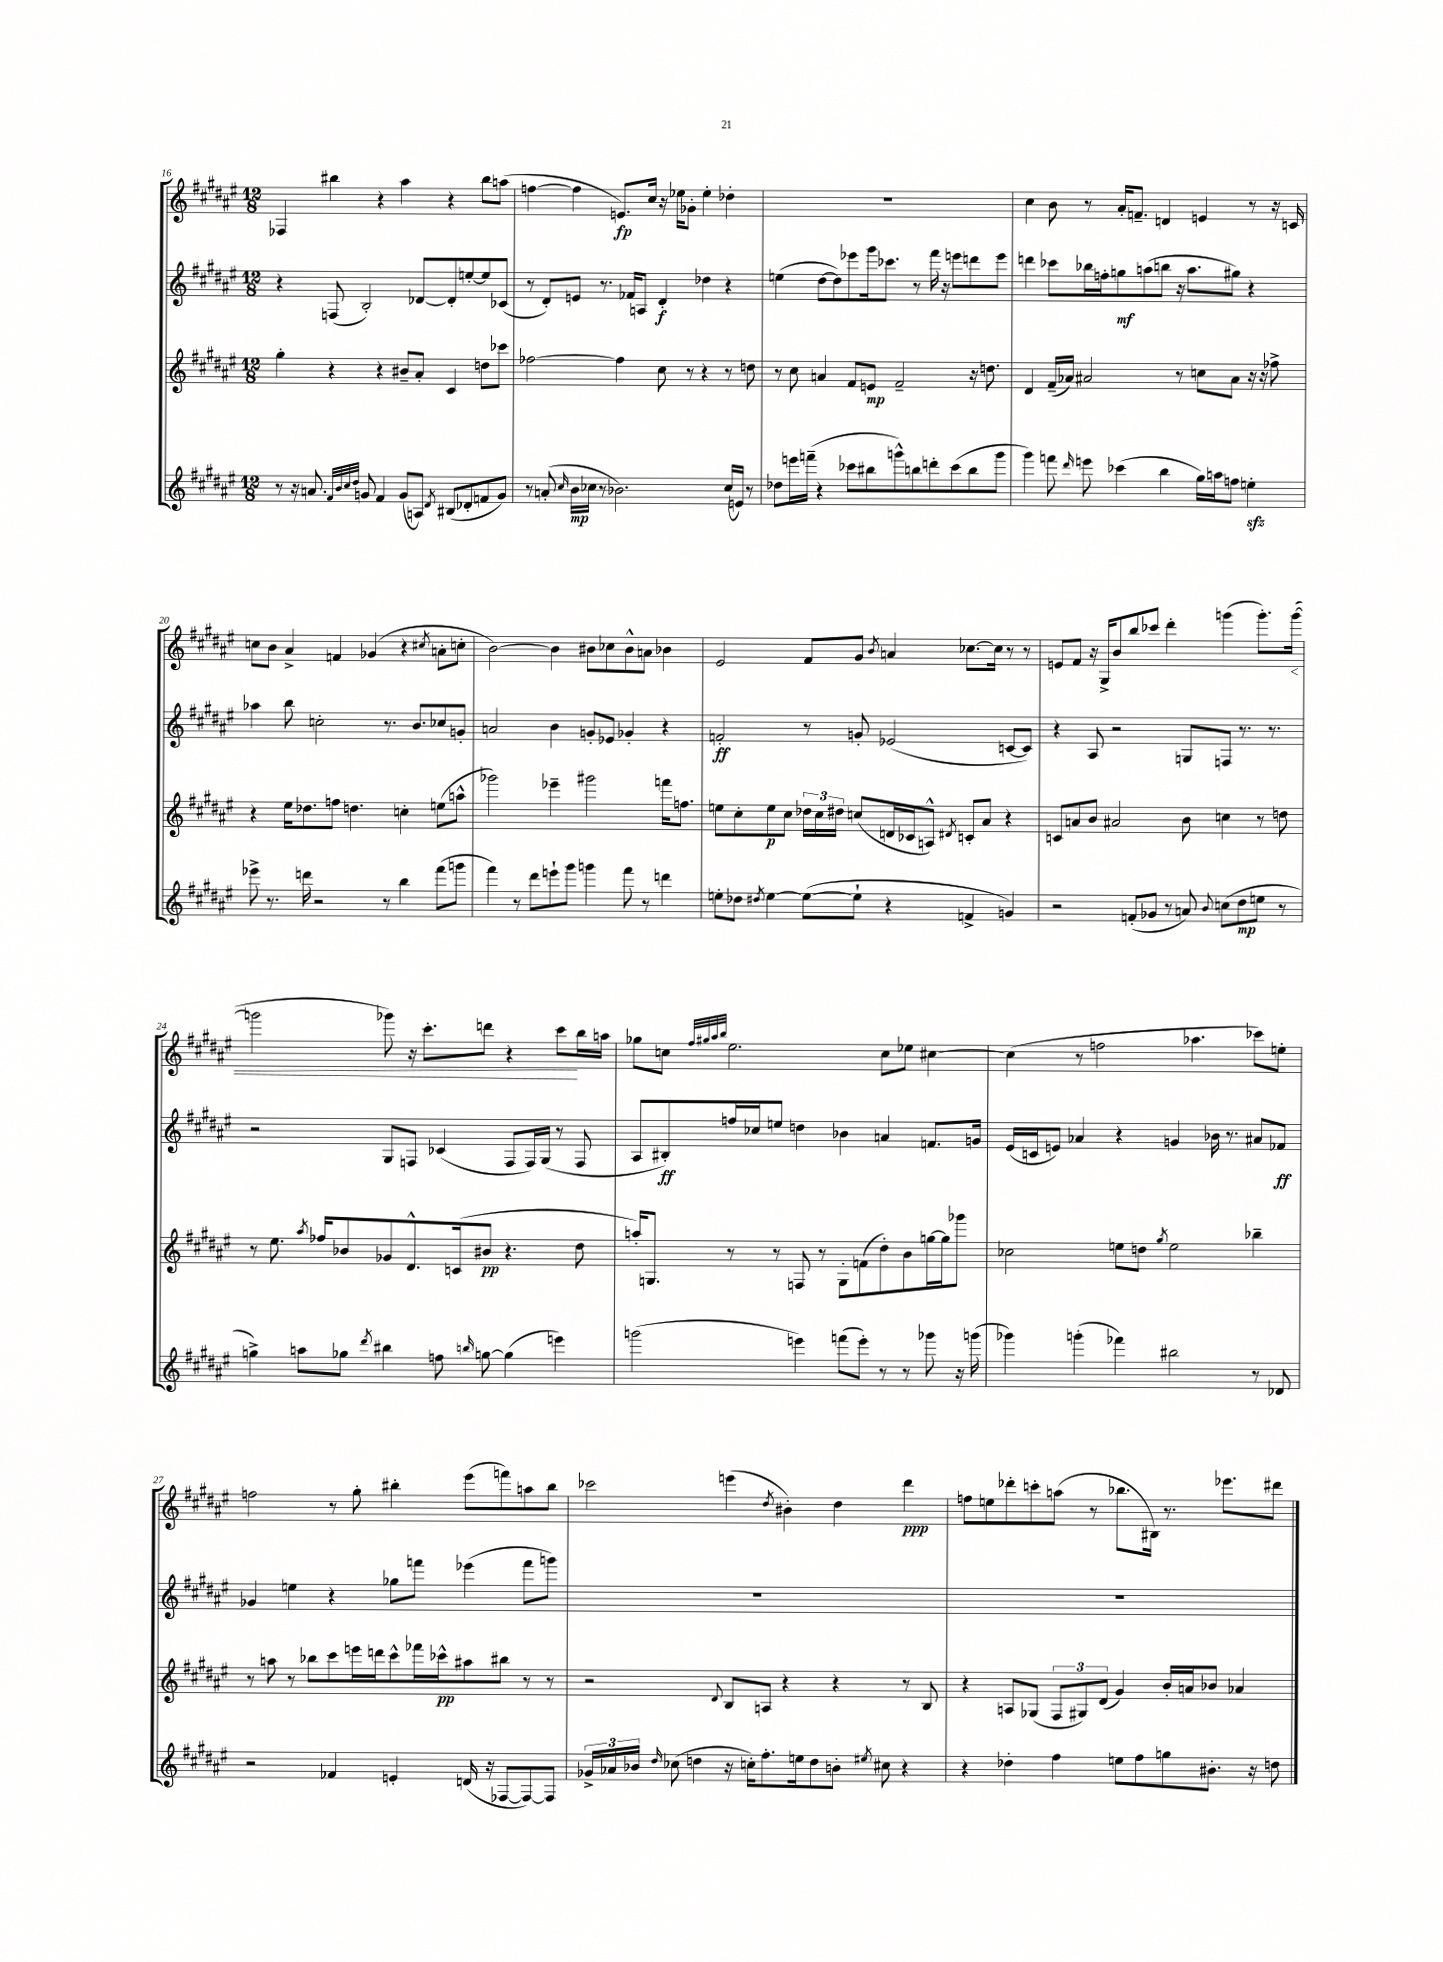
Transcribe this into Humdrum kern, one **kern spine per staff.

**kern	**kern	**kern	**kern
*staff4	*staff3	*staff2	*staff1
*clefG2	*clefG2	*clefG2	*clefG2
*k[f#c#g#d#a#e#]	*k[f#c#g#d#a#e#]	*k[f#c#g#d#a#e#]	*k[f#c#g#d#a#e#]
*M12/8	*M12/8	*M12/8	*M12/8
8r	4gg#'	4r	4F-
16r	.	.	.
8.a	.	.	.
.	4r	(8F	4bb#
32qqf#	.	.	.
32qqb	.	.	.
32qqcc#	.	.	.
32qqdd#	.	.	.
8g	.	2B')	.
4f#	4r	.	4r
(8g	8b#~	.	4aa#
8A)	8a#'	[8d-	.
8qd#	.	.	.
(8B#	4c#	8d-']	4r
8d-'	.	[8ee'	.
8f	8dd	8ee]	8bb#
8g)	8ccc-	(8c-	(8aa
=	=	=	=
8r	[2ff-	8r	[4ff
(8a'	.	8d#')	.
16qqcc#	.	.	.
16b	.	8e	4ff]
16cc-	.	.	.
8r	.	8.r	.
2.b-)	4ff-]	.	8.e)
.	.	16f-	.
.	.	8A	.
.	.	.	16cc#
.	8cc#	4d#'	16r
.	.	.	16ee-
.	8r	.	8g-'
.	4r	4dd-	4ee-'
(16cc-	8r	4r	4dd-'
16e)	.	.	.
8r	8dd	.	.
=	=	=	=
8dd-	8r	(4ee	1.r
16eee	8cc#	.	.
(16fff~	.	.	.
4r	4a	[8dd#	.
.	.	8dd#])	.
8ccc-	8f#	8eee-	.
8bb#	8e	16ggg#	.
.	.	8.ccc-	.
8ggg^^)	2f#~	.	.
8bb	.	8r	.
8ddd'	.	16fff#	.
.	.	16r	.
(8ccc-	.	8eee	.
8bb	16r	8ddd	.
.	8.dd	.	.
8ggg	.	8eee	.
=	=	=	=
4ggg#)	4d#	4ddd	4cc#
8fff	(16f#~	8ccc-	8b
.	16a-)	.	.
16qqddd#	.	.	.
8eee	2a#	16bb-	8r
.	.	16ff'	.
(4ccc-	.	8gg	16a#'
.	.	.	8.f~
.	.	(8aa	.
4bb	.	8bb	4d
.	8r	16r	.
.	.	8.aa	.
16gg#)	8cc	.	4e
16aa	.	.	.
8ff	8a#	8gg#)	.
4ee'	16r	4r	8r
.	16r	.	.
.	8ff-^	.	16r
.	.	.	16c
=	=	=	=
8eee-^	4r	4aa-	8cc
8.r	.	.	8b
.	16ee#	8bb	4a#^
16ddd	8.dd-	.	.
2r	.	2cc'	.
.	8ff	.	4f
.	4.dd	.	.
.	.	.	(4g-
8r	.	8.r	.
4bb	4cc'	.	4r
.	.	8.b	.
.	.	.	8qcc#
(8fff#	(8ee	8cc-	8a'
8ggg	8aa^^	8g'	8cc'
=	=	=	=
4fff#)	2ggg-)	2a	[2b)
8r	.	.	.
8ddd#	.	.	.
8eee`	4eee-~	4b	4b]
8ggg#	.	.	.
4ggg	2ggg#	8g'	8b#
.	.	8e-	8cc-
8fff#	.	4g-'	8b#^^
8r	.	.	8a
4ddd	16fff	4r	4b-
.	8.ff	.	.
=	=	=	=
8ee'	8ee	2f'	2e#
8dd-	8cc#'	.	.
8qdd#	.	.	.
[4ee	8ee	.	.
.	8cc#	.	.
(8ee_	24dd-	8r	8f#
.	24cc#	.	.
.	24dd#	.	.
8ee`]	(8cc	8g'	8g#
.	.	.	8qb
4r	16d	(2e-	4a
.	16c-	.	.
.	8A^^)	.	.
.	8qd#	.	.
4f^	8c'	.	[8.cc-
.	8a#	.	.
.	.	.	16cc-]
4g)	4r	[8c	8r
.	.	8c])	8r
=	=	=	=
2r	8c	4r	8e
.	8a	.	8f#
.	8b	8A#	16r
.	.	.	16G#^
.	2a#	2r	8b
(8f'	.	.	8bb
8g-	.	.	8ccc-
8r	.	.	4ddd#'
8a)	8b	8G	.
8qqb	.	.	.
(8cc	4cc	8F	(4ggg
8dd#	.	8.r	.
8ee	8r	.	8.ggg')
.	.	8.r	.
8r	8dd	.	.
.	.	.	([16ggg
=	=	=	=
4gg^)	8r	2r	2ggg]
.	8.ee#	.	.
8aa	.	.	.
.	8qaa#	.	.
.	16ff-	.	.
8gg-	8b-	.	.
8qddd#	.	.	.
4bb#	8g-	8G#	8ggg-)
.	8.d#^^	8F	16r
.	.	.	8.ccc#'
8ff	.	(4c-	.
.	(16c	.	.
16qqbb	.	.	.
[8gg	8b#	.	8ddd
(4gg]	4.r	8F	4r
.	.	16F)	.
.	.	(16G#	.
4eee)	.	8r	8ccc#
.	8dd#	8F	16bb
.	.	.	16aa
=	=	=	=
(2ggg	16aa')	8A#	8gg-
.	8.G	.	.
.	.	8B#')	8cc
.	.	.	32qqff#
.	.	.	32qqgg#
.	.	.	32qqaa#
.	.	.	32qqbb
.	8r	16ff	2.ee#
.	.	16cc-	.
.	8r	8ee	.
4eee)	8F	4dd	.
.	8r	.	.
(8fff	8G'	4b-	.
8eee')	(8f	.	.
8r	8dd#')	4a	8cc
8r	8b	.	8ee-
8ggg-	[16gg	8.f	[4cc#
.	16gg]	.	.
16r	8ggg-	.	.
(16ggg	.	16g	.
=	=	=	=
4ggg-)	2cc-	(16e#	(4cc#]
.	.	16c	.
.	.	8e)	.
(4ggg'	.	4a-	8r
.	.	.	2ff
4fff-)	8ee	4r	.
.	8dd	.	.
.	8qgg#	.	.
2bb#	2ee	4g	.
.	.	.	4.aa-
.	.	16b-	.
.	.	8.r	.
8r	4bb-~	8a#	8ccc-)
8d-	.	8f-	8ee'
=	=	=	=
2r	8r	4g-	2ff
.	8aa	.	.
.	8r	4ee	.
.	8bb-	.	.
4f-	8ccc#	4r	8r
.	16eee	.	8gg#'
.	16ddd	.	.
4e'	8ccc#^^	8gg-	4bb#'
.	16fff-	8fff	.
.	16ccc-^^	.	.
(16d	8aa#	(4eee-	(8eee#
16r	.	.	.
[8F-	8bb#	.	8fff)
8F-_)	8r	8fff	8aa
8F-]	8r	8ggg)	8bb#
=	=	=	=
24g-^	2r	1.r	2ccc-
24a-	.	.	.
24b-	.	.	.
16qqdd#	.	.	.
(8cc-	.	.	.
4dd	.	.	.
.	8qqd#	.	.
16r	8B	.	(4eee
16cc')	.	.	.
8.ff#'	8A	.	.
.	.	.	8qdd#
.	4r	.	4b#')
16ee	.	.	.
8dd	.	.	.
8b'	4r	.	4dd#
8qee#	.	.	.
8cc#	.	.	.
4r	8r	.	4ddd#
.	8B	.	.
=	=	=	=
4r	4r	1.r	8ff
.	.	.	8ee
4dd-'	8A	.	8ddd-'
.	(8G-	.	8ccc'
4ff#	12F#	.	(8aa
.	12G#)	.	.
.	.	.	8r
.	(12d#	.	.
8ee	4g#)	.	8.bb-
8ff#	.	.	.
.	.	.	16B#)
8gg	16b'	.	8.r
.	16a	.	.
8.b#'	8b-	.	.
.	.	.	8.eee-
.	4a-	.	.
16r	.	.	.
8dd	.	.	8ddd#
==	==	==	==
*-	*-	*-	*-
